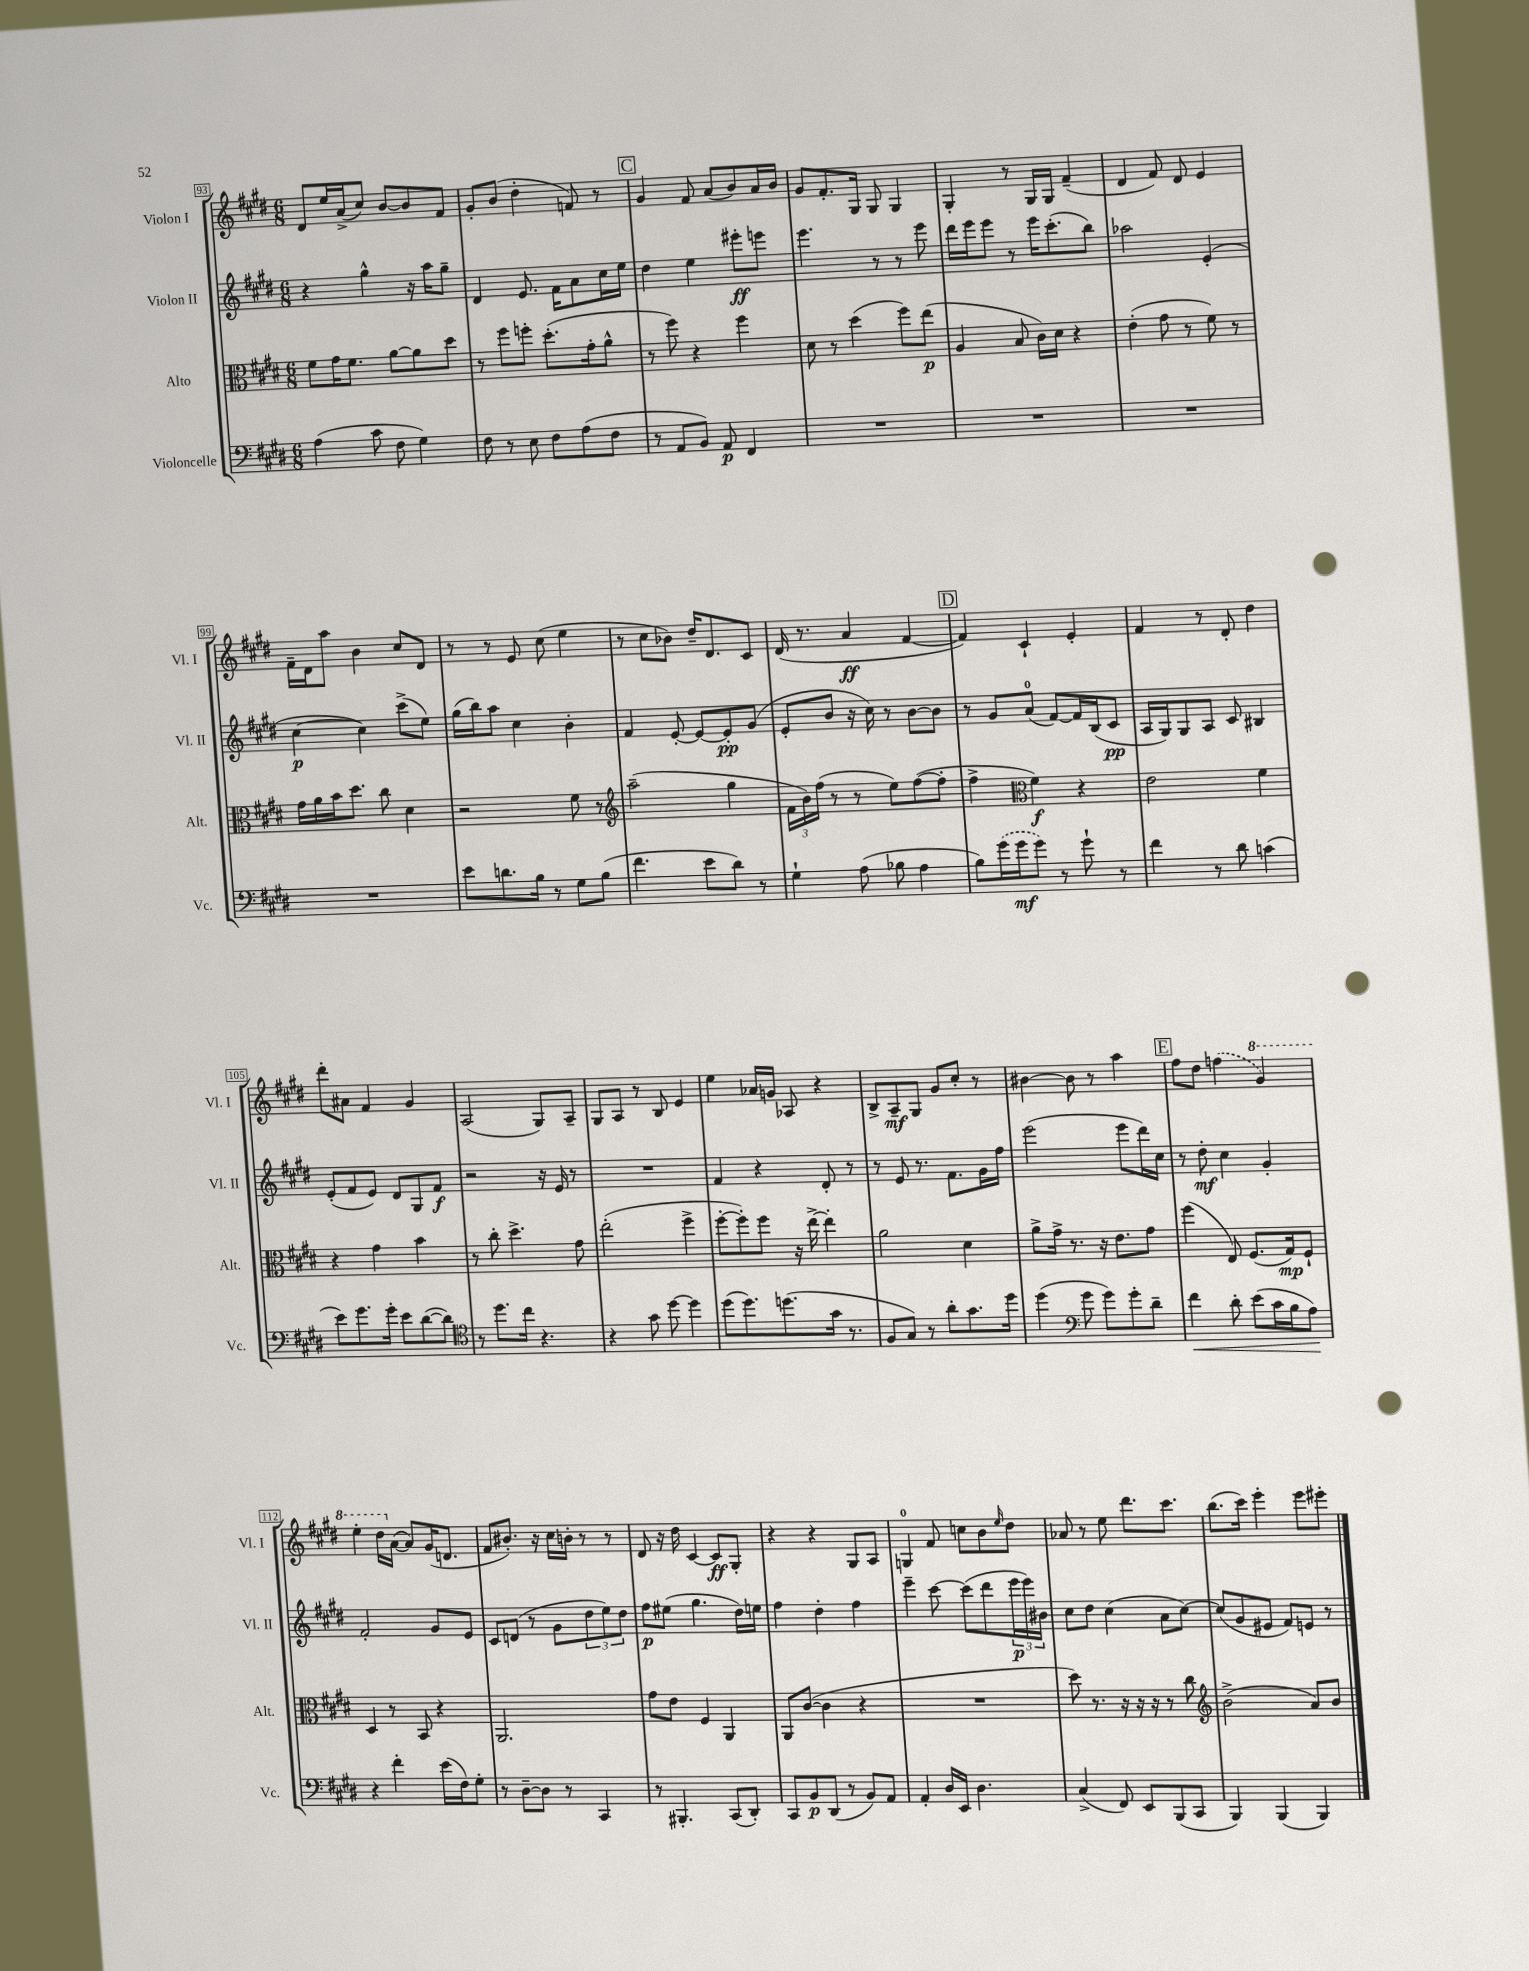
<<
\new StaffGroup <<
\new Staff = "s0" \with { instrumentName = "Violon I" shortInstrumentName = "Vl. I" } {
    \clef treble \key e \major \numericTimeSignature \time 6/8
    dis'8 e''16 a'16->( cis''8) b'8~ b'8 fis'8 |
    gis'8-. b'8( dis''4-. f'8) r8 |
    \mark \markup { \box "C" } gis'4 fis'8 a'8( b'8) a'16 b'16 |
    gis'8 fis'8.-. gis16 gis8 gis4 |
    gis4-. r8 gis16 gis16 fis'4--( |
    dis'4 fis'8) dis'8 e'4 |
    fis'16-- dis'16 a''8 b'4 cis''8 dis'8 |
    r8 r8 e'8 cis''8( e''4 |
    r8 cis''8 bes'8) dis''16-- dis'8. cis'8 |
    dis'16( r8. a'4\ff fis'4~ |
    \mark \markup { \box "D" } fis'4) cis'4-! e'4-. |
    fis'4 r8 dis'8-. dis''4 |
    dis'''8-. ais'8 fis'4 gis'4 |
    a2( gis8) a8-- |
    gis8 a8 r8 b8 e'4 |
    e''4 aes'16 g'16 aes8 r4 |
    b8-> a8--\mf gis8 gis'8 cis''8-. r8 |
    bis'4~ bis'8 r8 a''4 |
    \mark \markup { \box "E" } fis''8 dis''8 \once \slurDashed f''4( \ottava #1 gis''4) |
    e'''4-. dis'''16 \ottava #0 a'16~( a'8) gis'16( d'8. |
    fis'8 bis'8.-.) r16 cis''16 b'16-. r8 r8 |
    dis'8 r16 dis''16 cis'4~ cis'8\ff gis8-. |
    r4 r4 gis8 a8 |
    g4-0 fis'8 c''8 b'8 \grace { e''16 } dis''8 |
    aes'8 r8 e''8 dis'''8. cis'''8. |
    b''8.( cis'''16) e'''4-. e'''8 eis'''8-. \bar "|." |
}
\new Staff = "s1" \with { instrumentName = "Violon II" shortInstrumentName = "Vl. II" } {
    \clef treble \key e \major \numericTimeSignature \time 6/8
    r4 gis''4-^ r16 a''16 gis''8-- |
    dis'4 e'8. fis'16 a'8 cis''16 e''16 |
    \mark \markup { \box "C" } dis''4 e''4 eis'''8-.\ff e'''8 |
    e'''4. r8 r8 e'''8 |
    dis'''16 e'''16 e'''8 r8 e'''16 cis'''8.-.( b''8) |
    aes''2 e'4-.( |
    cis''4~\p cis''4) cis'''8->( e''8) |
    gis''16( b''16) a''8 cis''4 b'4-. |
    fis'4 e'8~-. e'8~ e'8-.\pp gis'8( |
    e'8-. b'8 r16 cis''16) r8 b'8~ b'8 |
    \mark \markup { \box "D" } r8 gis'8 a'8-0( fis'8~) fis'16 b16( cis'8\pp |
    a16 gis16) gis8 a8 cis'8 bis4 |
    e'8-.( fis'8 e'8) dis'8 gis8 fis'8\f |
    r2 r16 e'16 r8 |
    R2. |
    fis'4 r4 dis'8-. r8 |
    r8 e'8 r8. fis'8. gis'16 fis''16 |
    e'''2( e'''8 dis'''16) cis''16 |
    \mark \markup { \box "E" } r8 dis''8-.\mf cis''4 gis'4-. |
    fis'2-. gis'8 e'8 |
    cis'8 d'8( r8 gis'8 \tuplet 3/2 { dis''8 e''8) dis''8 } |
    fis''8\p eis''8( gis''4. dis''16) e''16 |
    fis''4 dis''4-. fis''4 |
    e'''4-- cis'''8~ cis'''8( dis'''8 \tuplet 3/2 { e'''16\p e'''16) bis'16 } |
    cis''8 dis''8 cis''4( a'8 cis''8~) |
    cis''8( gis'8 eis'8 fis'8) e'8 r8 \bar "|." |
}
\new Staff = "s2" \with { instrumentName = "Alto" shortInstrumentName = "Alt." } {
    \clef alto \key e \major \numericTimeSignature \time 6/8
    fis'8 gis'16 fis'8. a'8~ a'8 dis''8 |
    r8 fis''8 f''8-. dis''8.-.( gis'16-. a'8-^ |
    \mark \markup { \box "C" } r8 fis''8) r4 fis''4 |
    dis'8 r8 dis''4( fis''8) e''8\p( |
    a4 b8 cis'16) dis'16 r4 |
    e'4-.( gis'8 r8 fis'8) r8 |
    gis'16 a'16 b'16 dis''8. cis''8 dis'4 |
    r2 fis'8 r8 |
    \clef treble a''2--( gis''4 |
    \tuplet 3/2 { fis'16 b'16) fis''16( } r8 r8 e''8) fis''8~( fis''8-. |
    \mark \markup { \box "D" } fis''4-> \clef alto fis'4\f) r4 |
    e'2 fis'4 |
    r4 gis'4 b'4 |
    r8 cis''8-. dis''4.-> gis'8 |
    e''2-.( fis''4-> |
    fis''8~-. fis''8-.) fis''8 r16 e''16~-> e''4-. |
    a'2 dis'4 |
    a'8-> gis'16-> r8. r16 e'8. gis'8 |
    \mark \markup { \box "E" } fis''4( e8) fis8.( gis16\mp) fis8-! |
    dis4 r8 b,8 r4 |
    a,2. |
    gis'8 e'8 fis4 a,4 |
    a,8 cis'8~( cis'4 r4 |
    R2. |
    dis''8) r8. r16 r16 r16 r8 cis''8 |
    \clef treble b'2->( a'8) b'8 \bar "|." |
}
\new Staff = "s3" \with { instrumentName = "Violoncelle" shortInstrumentName = "Vc." } {
    \clef bass \key e \major \numericTimeSignature \time 6/8
    a4( cis'8 fis8 gis4) |
    fis8 r8 e8 fis8 a8( fis8 |
    \mark \markup { \box "C" } r8 a,8 b,8) a,8\p fis,4 |
    R2. |
    R2. |
    R2. |
    R2. |
    e'8 d'8. b16 r8 gis8 b8( |
    fis'4. e'8 dis'8) r8 |
    gis4-! a8( bes8 a4 |
    \mark \markup { \box "D" } b8) \once \slurDashed gis'16( gis'16\mf gis'8) r8 gis'8-! r8 |
    fis'4 r8 dis'8 c'4( |
    e'8) gis'8. gis'16-. e'8 dis'8~( dis'8) |
    \clef tenor r8 dis''8. cis''16 r4. |
    r4 gis'8 dis''8~ dis''4 |
    dis''8( dis''8.) d''8.( gis'16 r8. |
    fis8 gis8) r8 a'8-. gis'8. dis''16 |
    dis''4( \clef bass gis'8 gis'8) gis'8-. dis'8-- |
    \mark \markup { \box "E" } fis'4\< dis'8-. e'8( cis'16 b16 a8\!) |
    r4 fis'4-. e'16( fis16) gis8-. |
    r8 dis8~-- dis8 r8 cis,4 |
    r8 bis,,4.-. cis,8( dis,8-.) |
    cis,8 b,8\p dis,8( r8 b,8) a,8 |
    a,4-. dis16 e,16 dis4. |
    cis4->( fis,8) e,8 b,,8( cis,8 |
    b,,4) b,,4( b,,4) \bar "|." |
}
>>
>>
\layout { \context { \Score currentBarNumber = #93 \override BarNumber.stencil = #(make-stencil-boxer 0.1 0.3 ly:text-interface::print) } }
